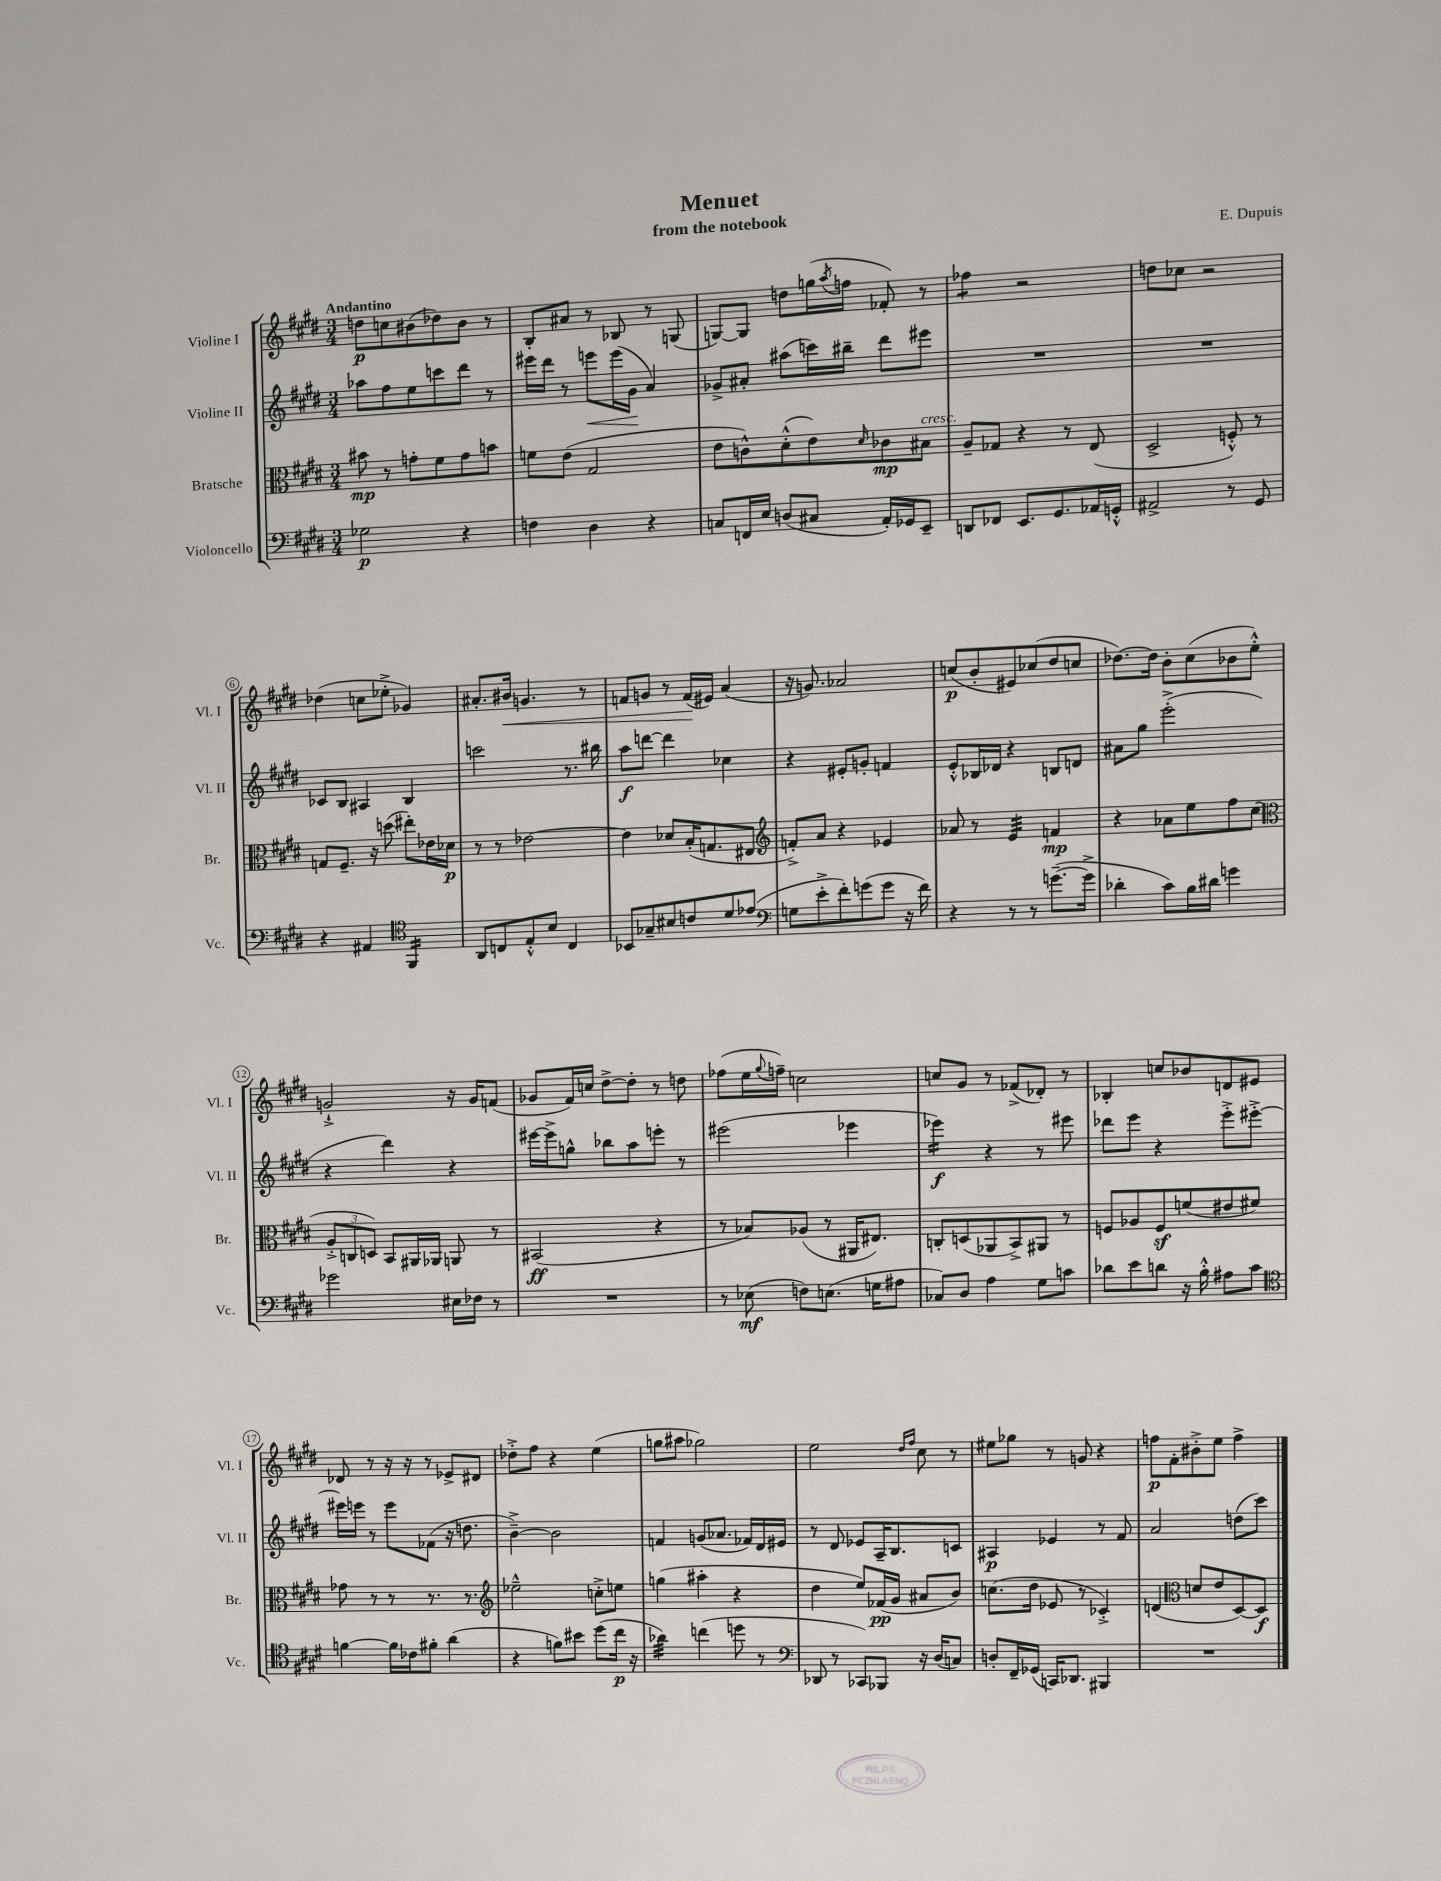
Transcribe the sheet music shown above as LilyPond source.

\header { title = "Menuet" composer = "E. Dupuis" subtitle = "from the notebook" }
<<
\new StaffGroup <<
\new Staff = "s0" \with { instrumentName = "Violine I" shortInstrumentName = "Vl. I" } {
    \clef treble \key e \major \numericTimeSignature \time 3/4 \tempo "Andantino"
    d''8\p c''8 bis'8( des''8) bis'8 r8 |
    b8-. ais'8 r8 bes8 r8 g8( |
    g8~) g8 d''8 g''16( \acciaccatura { a''8 } f''16 fes'8-.) r8 |
    fes''4:8 r2 |
    d''8 ces''8 r2 |
    des''4( c''8 ees''8-.-> ges'4) |
    ais'8.-. bis'16\< g'4. r8 |
    f'8 g'8 r8 f'16\!( eis'16) a'4( |
    r16 g'8.) aes'2 |
    c''8\p( b'8-. eis'8) ces''8( dis''8 c''8 |
    des''8.~) des''16 b'8-. cis''8( bes'8 e''8-.-^) |
    g'2-!-> r16 g'16 f'8( |
    ges'8 fis'16) c''16 dis''8~-> dis''8-. r8 d''8 |
    fes''8( e''16 \appoggiatura { gis''8 } f''16--) c''2 |
    c''8 gis'8 r8 fes'8->( des'8-.) r8 |
    bes4-. c''8 bes'8 d'8 eis'8 |
    des'8 r8 r16 r16 r8 ees'8-> dis'8 |
    des''8-.-> fis''8 r4 e''4( |
    g''8 ais''8 ges''2) |
    e''2 \grace { dis''16 fis''16 } cis''8 r8 |
    eis''8 ges''8 r8 g'8 r4 |
    f''8\p fis'8-. bis'8-.-> e''8 f''4-> \bar "|." |
}
\new Staff = "s1" \with { instrumentName = "Violine II" shortInstrumentName = "Vl. II" } {
    \clef treble \key e \major \numericTimeSignature \time 3/4
    aes''8 fis''8 e''8 c'''8 dis'''8 r8 |
    eis'''16 dis'''16 r8 e'''8\< e'''16( gis'16\! a'4) |
    ges'8-> ais'8-. ais''8( c'''16) bis''16-- dis'''8 eis'''8 |
    R2. |
    R2. |
    ces'8 b8 ais4 b4 |
    c'''2 r8. bis''16 |
    a''8\f d'''8~ d'''4 ces''4 |
    r4 eis'8-. g'8-. f'4 |
    e'8-.-^ bes16 des'16 r4 b8 d'8 |
    ais'8 gis''8 e'''2-.->( |
    r4 dis'''4) r4 |
    eis'''16~ eis'''16-> g''8-^ bes''8 a''8 e'''8-. r8 |
    eis'''2( ees'''4 |
    ees'''4:16\f) r4 r8 eis'''8 |
    des'''8 e'''8 r4 e'''8-.-> eis'''8~-.-> |
    eis'''16 e'''16 r8 e'''8 fes'8( r16 d''8. |
    b'4~--->) b'2 |
    f'4 g'8( aes'8. fes'16) dis'16 eis'16 |
    r8 dis'8 ees'8 a16-- b8. c'8 |
    ais4\p ees'4 r8 fis'8 |
    a'2 d''8( cis'''8) \bar "|." |
}
\new Staff = "s2" \with { instrumentName = "Bratsche" shortInstrumentName = "Br." } {
    \clef alto \key e \major \numericTimeSignature \time 3/4
    bis'8\mp r8 g'8-. fis'8 g'8 b'8 |
    f'8 e'8( gis2 |
    e'8 c'8-^) dis'8-.-^( e'8) \grace { dis'16 } ces'8\mp bis8^\markup { \italic "cresc." } |
    a8-- ges8 r4 r8 e8( |
    dis2-> f8-.-^) r8 |
    g8 fis8.-- r16 d''8( eis''8-.) ees'16 des'16\p |
    r8 r8 ees'2~ |
    ees'4 des'8 b16-.( g8. eis8 |
    \clef treble f'8-.->) a'8 r4 ees'4 |
    aes'8 r8 e'4:32 f'4\mp |
    r4 aes'8 e''8 fis''8 cis''8( |
    \clef alto \tuplet 3/2 { a8-.-> c8 d8) } b,8 ais,16 aes,16 a,8 r8 |
    bis,2\ff( r4 |
    r8 bes8) aes8( r8 ais,16 eis8.) |
    c8-. d8( aes,8 b,8->) ais,8 r8 |
    f8 aes8 f8\sf f'8( eis'8 fis'8) |
    ges'8 r8 r8 r8. r8. |
    \clef treble ees''2---^ c''8-.-> e''8 |
    g''4( ais''4-. r4 |
    dis''4 e''8) fes'16\pp( gis'16 ais'8 b'8) |
    c''8.( dis''16 ees'8 r8 ces'4-.->) |
    d'4( \clef alto d'8 e'8 dis8~) dis8\f \bar "|." |
}
\new Staff = "s3" \with { instrumentName = "Violoncello" shortInstrumentName = "Vc." } {
    \clef bass \key e \major \numericTimeSignature \time 3/4
    ges2\p r4 |
    f4 dis4 r4 |
    c8 f,16 e16 d8( cis8 a,16-.) ges,16 e,8-- |
    d,8 fes,8 e,8. gis,8. aes,16 g,16-.-^ |
    ais,2-> r8 gis,8 |
    r4 ais,4 \clef tenor fis,4:16 |
    a,8 c8 e8-.-^ b8 c4 |
    bes,8 ges8-- bis8 c'8 dis'8 ees'8( |
    \clef bass g8 e'8-.-> fis'8-.) g'8( g'8 r16 fis'16) |
    r4 r8 r8 g'8.~--( g'16-> |
    des'4-. cis'8) b16 dis'16 g'4 |
    ges'2 eis16 fes16 r8 |
    R2. |
    r8 ees8\mf( f8) e8.( g16 ais8 |
    ces8) dis8 a4 gis8 c'8 |
    des'8 e'8 d'8 r16 b16-.-^ ais8 cis'8 |
    \clef tenor f'4~ f'16 ces'16 fis'8-. a'4( |
    r4 f'8) bis'8 dis''8( cis''16\p r16 |
    aes'4:32) c''4( d''8 r8 |
    \clef bass des,8 r8 ces,8) bes,,8 r16 dis16( c8) |
    d8-. fis,16-- ges,16( c,16) des,8. bis,,4 |
    R2. \bar "|." |
}
>>
>>
\layout { \context { \Score \override BarNumber.stencil = #(make-stencil-circler 0.1 0.3 ly:text-interface::print) } }
